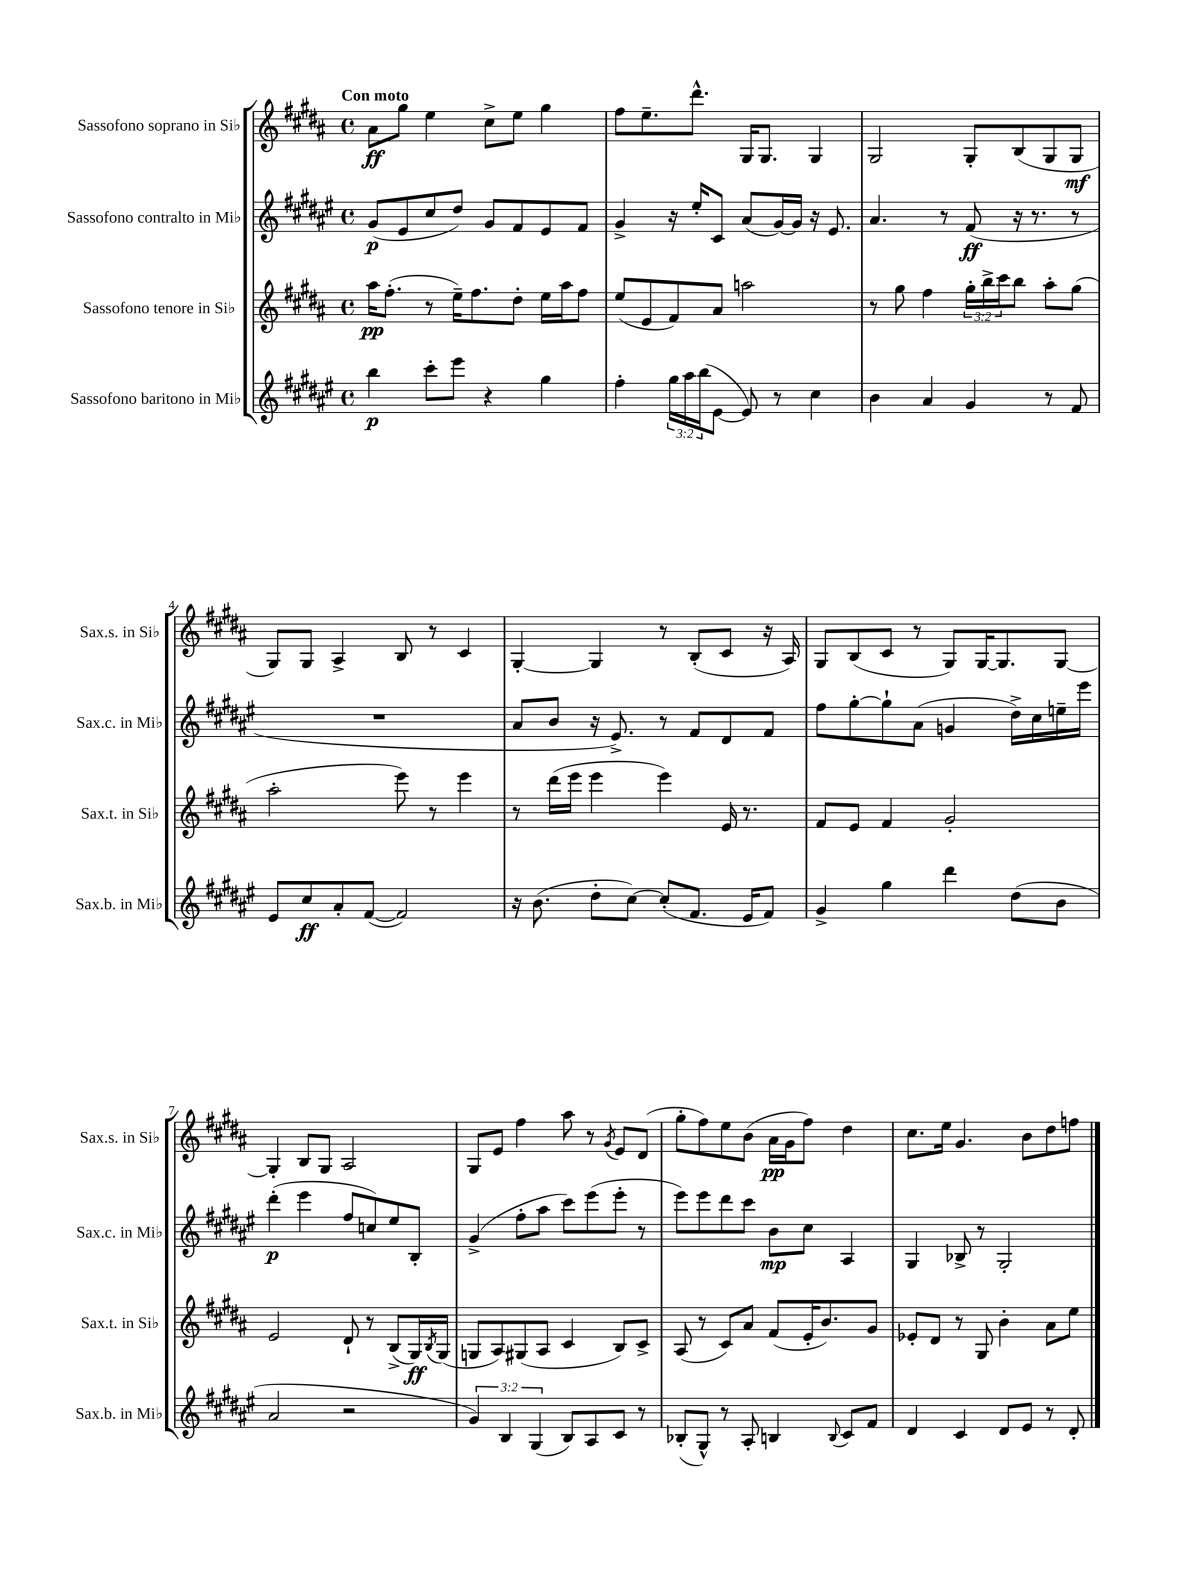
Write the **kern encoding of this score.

**kern	**kern	**kern	**kern
*staff4	*staff3	*staff2	*staff1
*clefG2	*clefG2	*clefG2	*clefG2
*k[f#c#g#d#a#e#]	*k[f#c#g#d#a#]	*k[f#c#g#d#a#e#]	*k[f#c#g#d#a#]
*M4/4	*M4/4	*M4/4	*M4/4
*met(c)	*met(c)	*met(c)	*met(c)
4bb\	16aa#\LK	(8g#/L	8a#\L
.	(8.ff#'\J	.	.
.	.	8e#/	8gg#\J
8ccc#'\L	8r	8cc#/	4ee\
8eee#\J	16ee~\LK)	8dd#/J)	.
.	8.ff#\	.	.
4r	.	8g#/L	8cc#^\L
.	8dd#'\J	8f#/	8ee\J
4gg#\	16ee\LL	8e#/	4gg#\
.	16aa#\J	.	.
.	8ff#\J	8f#/J	.
=	=	=	=
4ff#'\	(8ee/L	4g#^/	8ff#\L
.	8e/	.	8.ee~\
24gg#\LL	8f#/)	16r	.
24aa#\	.	.	.
.	.	16ee#'/LK	8.ddd#^^\J
(24bb\J	.	.	.
[8e#\J	8a#/J	8c#/J	.
8e#/])	2aa\	(8a#/L	16G#/LK
.	.	.	8.G#/J
8r	.	[16g#/L)	.
.	.	16g#/]JJ	.
4cc#\	.	16r	4G#/
.	.	8.e#/	.
=	=	=	=
4b\	8r	4.a#/	2G#/
.	8gg#\	.	.
4a#/	4ff#\	.	.
.	.	8r	.
4g#/	24gg#'\LL	(8f#/	8G#'/L
.	24bb^\	.	.
.	24ccc#\J	.	.
.	8bb\J	16r	(8B/
.	.	8.r	.
8r	8aa#'\L	.	8G#/
8f#/	(8gg#\J	8r	8G#/J
=	=	=	=
8e#/L	2aa#'\	1r	8G#/L)
8cc#/	.	.	8G#/J
8a#'/	.	.	4A#^/
([8f#/J	.	.	.
2f#/])	8eee\)	.	8B/
.	8r	.	8r
.	4eee\	.	4c#/
=	=	=	=
16r	8r	8a#/L	[4G#'/
(8.b\	.	.	.
.	(16ddd#\LL	8b/J	.
.	16eee\JJ	.	.
8dd#'\L	4eee\	16r	4G#/]
.	.	8.e#^/)	.
[8cc#\J)	.	.	.
(8cc#'/]L	4eee\)	8r	8r
8.f#/J	.	8f#/L	(8B'/L
.	16e/	8d#/	8c#/J
16e#/LK	8.r	.	.
8f#/J)	.	8f#/J	16r
.	.	.	16A#/)
=	=	=	=
4g#^/	8f#/L	8ff#\L	8G#/L
.	8e/J	[8gg#'\	(8B/
4gg#\	4f#/	8gg#`\]	8c#/J
.	.	(8a#\J	8r
4ddd#\	2g#'/	4g/	8G#/L)
.	.	.	[16G#/K
.	.	.	8.G#/]
(8dd#\L	.	16dd#^\LL)	.
.	.	16cc#\	.
8b\J	.	16ee~\	[8G#/J
.	.	16eee#\JJ	.
=	=	=	=
2a#/	2e/	(4ddd#'\	4G#'/]
.	.	4eee#\	8B/L
.	.	.	8G#/J
2r	8d#`/	8ff#/L	2A#/
.	8r	8cc/)	.
.	(8B^/L	8ee#/	.
.	16G#/L)	8B'/J	.
.	8qB/	.	.
.	(16G#/JJ	.	.
=	=	=	=
6g#/)	8G/L	(4g#^/	8G#/L
.	8A#/)	.	8e/J
6B/	.	.	.
.	(8G#/	8ff#'\L	4ff#\
(6G#/	.	.	.
.	8A#/J	8aa#\J	.
8B/L)	4c#/	8ccc#\L)	8aa#\
8A#/	.	(8eee#\	8r
.	.	.	8qg#/
8c#/J	8B/L)	8eee#'\J	8e/L
8r	8c#^/J	8r	(8d#/J
=	=	=	=
(8B-'/L	(8A#/	8eee#\L)	8gg#'\L
8G#^^/J)	8r	8eee#\	8ff#\)
8r	8c#/L)	8ddd#\	8ee\
8A#'/	8a#/J	8ccc#\J	(8b\J
4B/	(8f#/L	8b\L	16a#\LL
.	.	.	16g#\J
.	16e'/K	8cc#\J	8ff#\J)
.	8.b/)	.	.
8qqB/	.	.	.
8c#/L	.	4A#/	4dd#\
8f#/J	8g#/J	.	.
=	=	=	=
4d#/	8e-'/L	4G#/	8.cc#\L
.	8d#/J	.	.
.	.	.	16ee\Jk
4c#/	8r	8B-^/	4.g#/
.	8G#/	8r	.
8d#/L	4b'\	2G#'/	.
8e#/J	.	.	8b\L
8r	8a#\L	.	8dd#\
8d#'/	8ee\J	.	8ff\J
==	==	==	==
*-	*-	*-	*-
